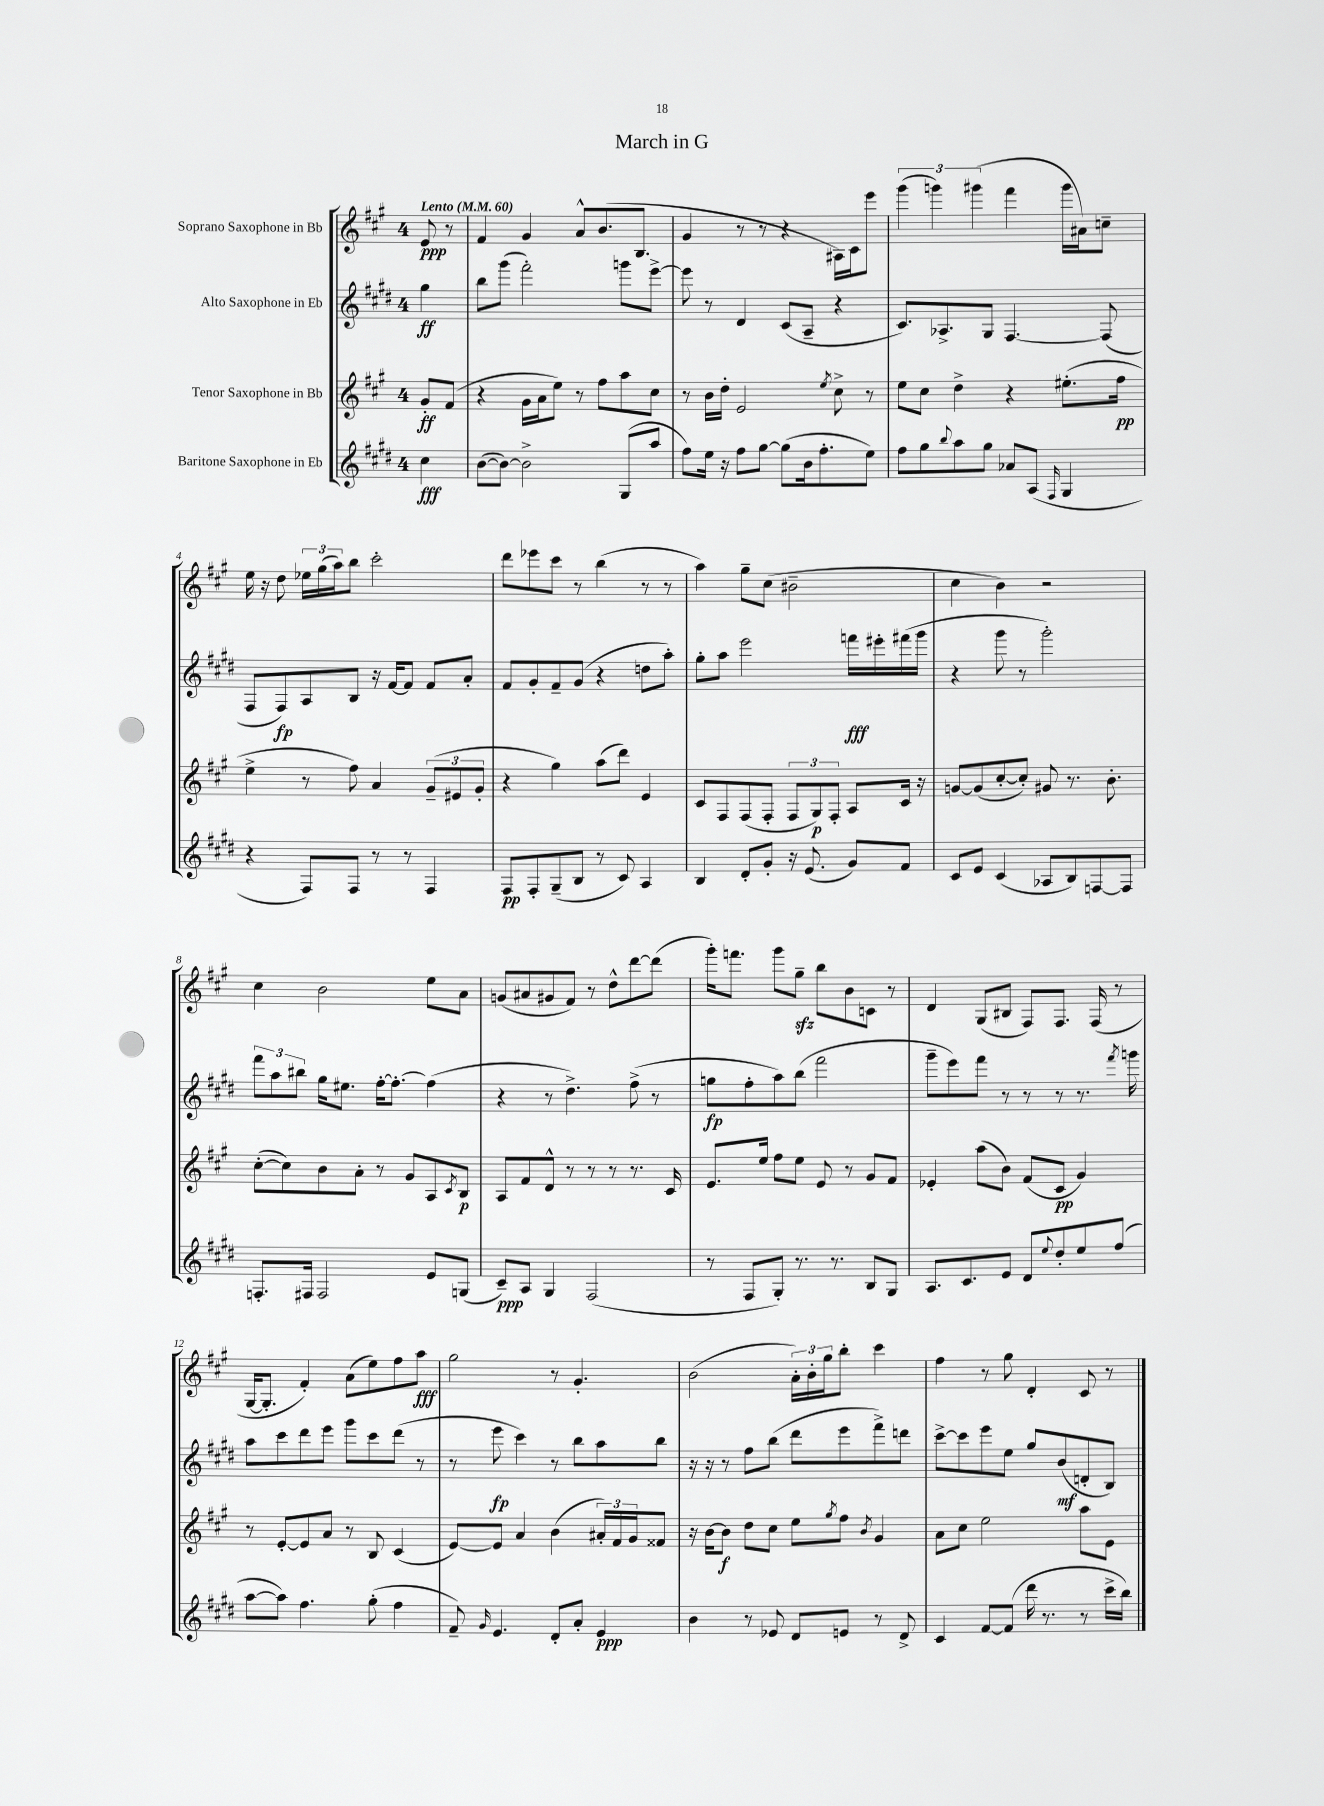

**kern	**kern	**kern	**kern
*staff4	*staff3	*staff2	*staff1
*clefG2	*clefG2	*clefG2	*clefG2
*k[f#c#g#d#]	*k[f#c#g#]	*k[f#c#g#d#]	*k[f#c#g#]
*M4/4	*M4/4	*M4/4	*M4/4
*MM60	*MM60	*MM60	*MM60
4cc#	8g#'	4gg#	8e
.	(8f#	.	8r
=	=	=	=
([8b	4r	8bb	4f#
8b_)	.	(8ggg#	.
2b^]	16g#	2fff#')	4g#
.	16a	.	.
.	8ee)	.	.
.	8r	.	8a^^
.	8ff#	.	(8.b
(8G#	8aa	8ggg	.
.	.	.	8.B
8aa	8cc#	[8eee^	.
=	=	=	=
8ff#)	8r	8eee]	4g#
16ee	16b	8r	.
16r	16dd'	.	.
8ff#	2e	4d#	8r
[8gg#	.	.	8r
(8gg#]	.	(8c#	4r
16b	.	8A~	.
8.ff#'	.	.	.
.	8qee	.	.
.	8cc#^	4r	16A#)
.	.	.	16c#
8ee)	8r	.	8eee
=	=	=	=
8ff#	8ee	8.c#)	(6ggg#
8gg#	8cc#	.	.
.	.	.	6ggg)
.	.	8.A-^	.
8qqbb	.	.	.
8aa	4dd^	.	.
.	.	.	(6ggg#
8gg#	.	8G#	.
8a-	4r	[4.F#	4fff#
(8A	.	.	.
16qqF#	.	.	.
4G#	(8.ee#'	.	16ggg#
.	.	.	16a#)
.	.	(8F#]	8cc~
.	16ff#	.	.
=	=	=	=
4r	4ee^	8F#	16ee
.	.	.	16r
.	.	8F#)	8dd
8F#)	8r	8A	24ee-
.	.	.	(24gg#
.	.	.	24aa)
8F#	8ff#)	8B	8bb
8r	4a	16r	2ccc#'
.	.	[16f#	.
8r	.	8f#]	.
4F#	(12g#~	8f#	.
.	12e#	.	.
.	.	8a'	.
.	12g#'	.	.
=	=	=	=
8F#	4r	8f#	8ddd
8F#'	.	8g#'	8eee-
(8G#~	4gg#)	8f#~	8ccc#
8B	.	(8g#	8r
8r	(8aa	4r	(4bb
8c#)	8ddd)	.	.
4A	4e	8dd	8r
.	.	8aa')	8r
=	=	=	=
4B	8c#	8gg#'	4aa)
.	8F#	8aa	.
8d#'	(8F#	2eee	8gg#~
8g#'	8F#'	.	(8cc#
16r	12F#	.	2b#~
(8.e	.	.	.
.	12G#)	.	.
.	12F#'	.	.
8g#)	8A	16fff	.
.	.	16eee#'	.
8f#	16c#	(16fff#	.
.	16r	16ggg#	.
=	=	=	=
8c#	[8g	4r	4cc#
8e	(8g]	.	.
(4c#	[8cc#'	8ggg#	4b)
.	8cc#'])	8r	.
8A-	8g#	2ggg#')	2r
8B)	8.r	.	.
[8F	.	.	.
.	8.b'	.	.
8F]	.	.	.
=	=	=	=
8.F'	([8cc#'	12fff#	4cc#
.	.	12aa	.
.	8cc#])	.	.
.	.	12bb#	.
16F#	.	.	.
2F#	8b	16gg#	2b
.	.	8.ee#	.
.	8a'	.	.
.	8r	[16ff#'	.
.	.	8.ff#'_	.
.	8g#	.	.
8e	8A	(4ff#]	8ee
.	8qc#	.	.
(8G	8B	.	8a
=	=	=	=
8c#~)	8A	4r	(8g
8A	8f#	.	8a#
4G#	8d^^	8r	8g#
.	8r	4.dd#^)	8f#)
(2F#	8r	.	8r
.	8r	.	8dd^^
.	8.r	(8ff#^	[8ddd
.	.	8r	(8ddd]
.	16c#	.	.
=	=	=	=
8r	8.e	8gg	16ggg#')
.	.	.	8.fff
8F#	.	8ff#'	.
.	16ee	.	.
8G#')	8ff#	8aa)	8ggg#
8.r	8ee	(8bb	8gg#~
.	8e	2fff#	8bb
8.r	.	.	.
.	8r	.	8b
8B	8g#	.	8c
8G#	8f#	.	8r
=	=	=	=
8.A	4e-'	8ggg#~	4d
.	.	8eee)	.
8.c#	.	.	.
.	(8aa	8fff#	(8G#
8e	8b)	8r	8B#
8d#	(8f#	8r	8F#)
8qqee	.	.	.
8dd#'	8c#	8r	8.F#
8ee	4g#)	8.r	.
.	.	.	(16F#
(8ff#	.	.	8r
.	.	8qfff#	.
.	.	16ggg	.
=	=	=	=
[8aa	8r	8aa	[16G#
.	.	.	8.G#']
8aa])	[8e'	8ccc#	.
4.ff#	8e]	8ddd#	4f#')
.	8a	8eee	.
.	8r	8ggg#	(8a
(8gg#'	8B	8ccc#	8ee)
4ff#	(4c#	(8ddd#	8ff#
.	.	8r	8aa
=	=	=	=
8f#~)	[8e)	8r	2gg#
16qqg#	.	.	.
4.e	8e]	8eee	.
.	4a	4ccc#)	.
8d#'	(4b	8r	8r
8a'	.	8bb	4.g#'
4e	24a#')	8aa	.
.	24f#	.	.
.	24g#	.	.
.	8f##	8bb	.
=	=	=	=
4b	16r	16r	(2b
.	[16b	16r	.
.	8b]	8r	.
8r	8dd	8ff#	.
8e-	8cc#	(8bb	.
8d#	8ee	8ddd#	24a')
.	.	.	24b'
.	.	.	24gg#
.	8qgg#	.	.
8e	8ff#	8eee	8bb'
.	8qb	.	.
8r	4g#	8fff#^)	4ccc#
8d#^	.	8ddd	.
=	=	=	=
4c#	8a	[8ccc#^	4ff#
.	8cc#	8ccc#]	.
[8f#	2ee	8eee	8r
(8f#]	.	8ee	8gg#
16ddd#	.	8gg#	4d'
8.r	.	.	.
.	.	(8b	.
8r	8aa	8d'	8c#
16ccc#^	8e	8B)	8r
16bb)	.	.	.
==	==	==	==
*-	*-	*-	*-
